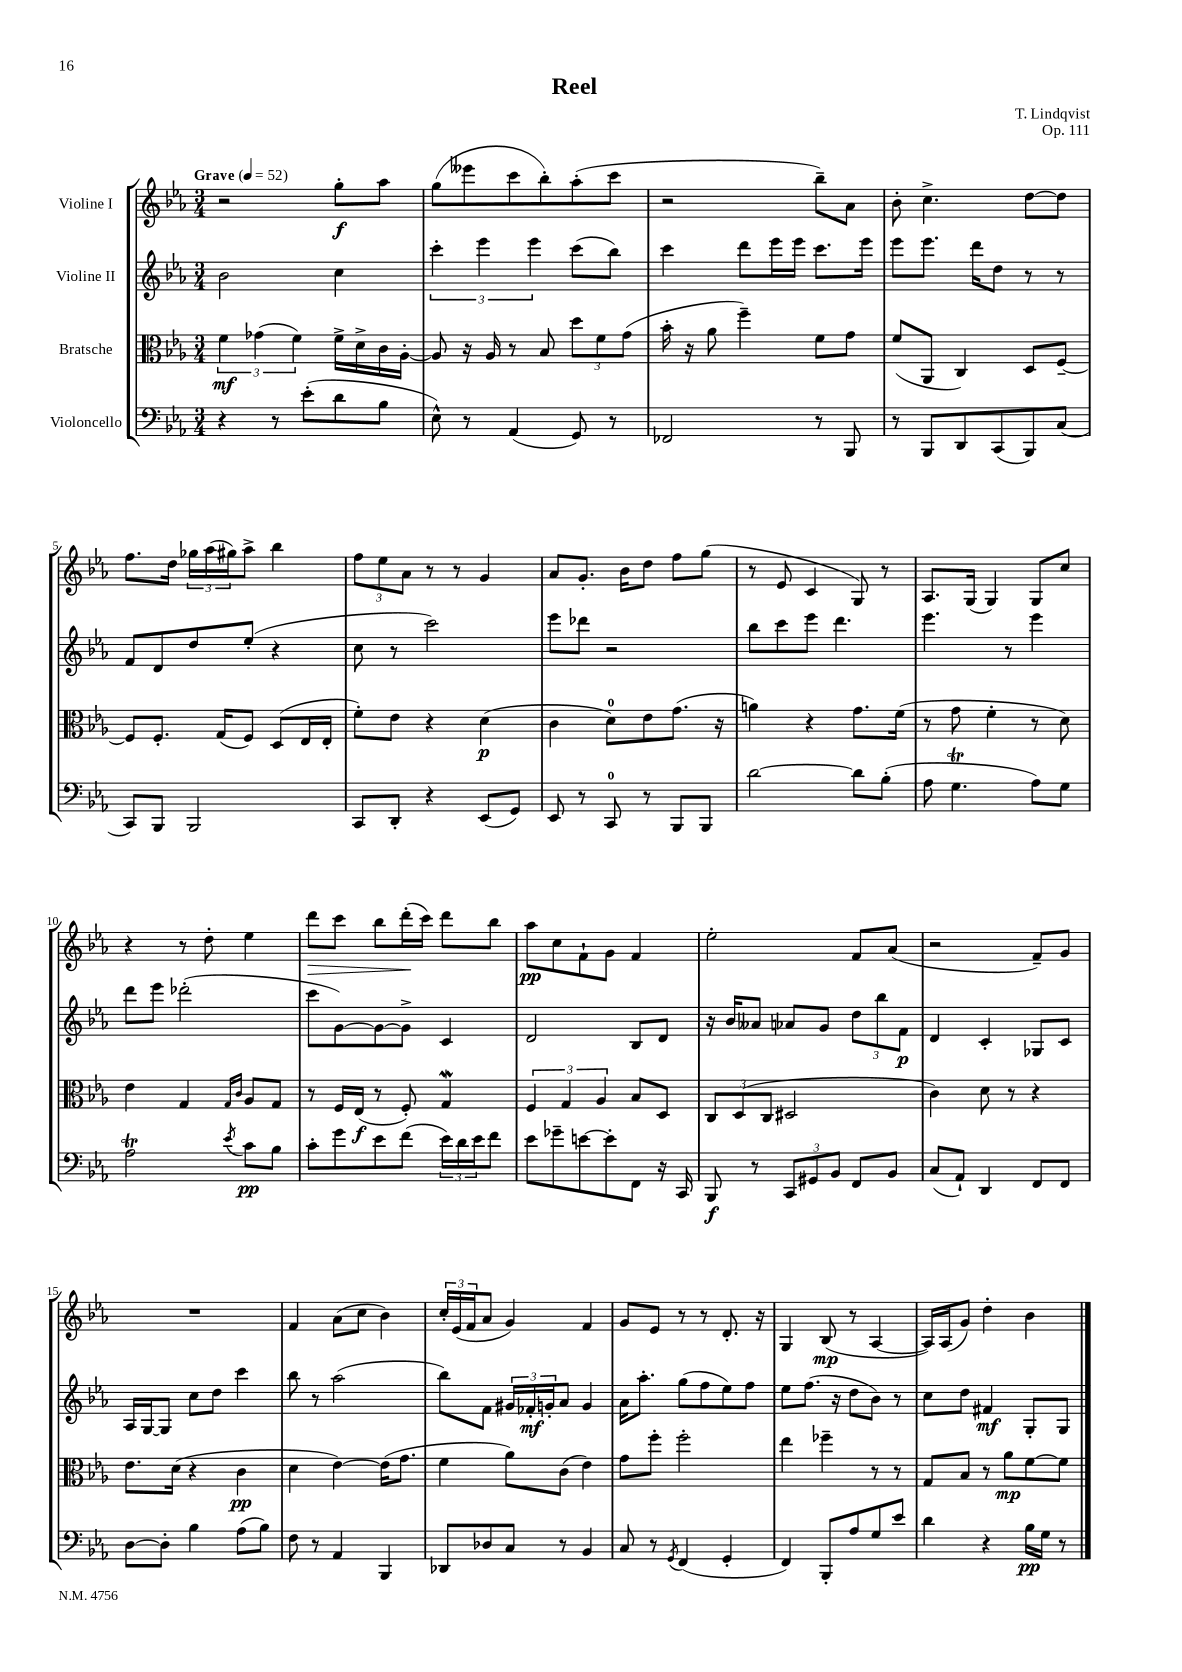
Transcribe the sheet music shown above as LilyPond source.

\header { title = "Reel" composer = "T. Lindqvist" opus = "Op. 111" }
<<
\new StaffGroup <<
\new Staff = "s0" \with { instrumentName = "Violine I" } {
    \clef treble \key ees \major \numericTimeSignature \time 3/4 \tempo "Grave" 4 = 52
    r2 g''8-.\f aes''8 |
    g''8( eeses'''8 c'''8 bes''8-.) aes''8-.( c'''8 |
    r2 bes''8--) aes'8 |
    bes'8-. c''4.-> d''8~ d''8 |
    f''8. d''16 \tuplet 3/2 { ges''16 aes''16( gis''16) } aes''8-> bes''4 |
    \tuplet 3/2 { f''8 ees''8 aes'8 } r8 r8 g'4 |
    aes'8 g'8.-. bes'16 d''8 f''8 g''8( |
    r8 ees'8 c'4 g8) r8 |
    aes8. g16( g4) g8 c''8 |
    r4 r8 d''8-. ees''4 |
    d'''8\> c'''8 bes''8 d'''16-.\!( c'''16) d'''8 bes''8 |
    aes''8\pp c''8 f'8-! g'8 f'4 |
    ees''2-. f'8 aes'8( |
    r2 f'8--) g'8 |
    R2. |
    f'4 aes'8( c''8 bes'4) |
    \tuplet 3/2 { c''16-. ees'16( f'16 } aes'8 g'4) f'4 |
    g'8 ees'8 r8 r8 d'8.-. r16 |
    g4 bes8\mp( r8 aes4~ |
    aes16) aes16( g'8) d''4-. bes'4 \bar "|." |
}
\new Staff = "s1" \with { instrumentName = "Violine II" } {
    \clef treble \key ees \major \numericTimeSignature \time 3/4
    bes'2 c''4 |
    \tuplet 3/2 { c'''4-. ees'''4 ees'''4 } c'''8( bes''8) |
    c'''4 d'''8 ees'''16 ees'''16 c'''8. ees'''16 |
    ees'''8 ees'''8. d'''16 d''8 r8 r8 |
    f'8 d'8 d''8 ees''8-.( r4 |
    c''8 r8 c'''2) |
    ees'''8 des'''8 r2 |
    bes''8 c'''8 ees'''8 d'''4. |
    ees'''4. r8 ees'''4 |
    d'''8 ees'''8 des'''2-.( |
    c'''8 g'8~) g'8~ g'8-> c'4 |
    d'2 bes8 d'8 |
    r16 bes'16 aeses'8 aes'8 g'8 \tuplet 3/2 { d''8 bes''8 f'8\p } |
    d'4 c'4-. ges8 c'8 |
    aes16 g16~ g8 c''8 d''8 c'''4 |
    bes''8 r8 aes''2( |
    bes''8) f'8 \tuplet 3/2 { gis'16 fes'16-.\mf g'16-. } aes'8 g'4 |
    aes'16 aes''8.-. g''8( f''8 ees''8) f''8 |
    ees''8 f''8.( r16 d''8 bes'8) r8 |
    c''8 d''8 fis'4\mf g8-. g8 \bar "|." |
}
\new Staff = "s2" \with { instrumentName = "Bratsche" } {
    \clef alto \key ees \major \numericTimeSignature \time 3/4
    \tuplet 3/2 { f'4\mf ges'4( f'4) } f'16-> d'16-> c'16 aes16~-. |
    aes8 r16 aes16 r8 bes8 \tuplet 3/2 { d''8 f'8 g'8( } |
    bes'16-. r16 aes'8 f''4--) f'8 g'8 |
    f'8( aes,8 c4) d8 f8~-- |
    f8 f8.-. g16( f8) d8( ees16 ees16-. |
    f'8-.) ees'8 r4 d'4\p( |
    c'4 d'8-0) ees'8 g'8.( r16 |
    a'4) r4 g'8. f'16( |
    r8 g'8 f'4-. r8 d'8) |
    ees'4 g4 \grace { g16 c'16 } aes8 g8 |
    r8 f16 ees16\f( r8 f8-.) g4\mordent |
    \tuplet 3/2 { f4 g4 aes4 } bes8 d8 |
    \tuplet 3/2 { c8 d8( c8 } dis2 |
    c'4) d'8 r8 r4 |
    ees'8. d'16( r4 c'4\pp |
    d'4 ees'4~) ees'16( g'8. |
    f'4 aes'8) c'8( ees'4) |
    g'8 f''8-. f''2-. |
    ees''4 fes''4-- r8 r8 |
    g8 bes8 r8 aes'8\mp f'8~ f'8 \bar "|." |
}
\new Staff = "s3" \with { instrumentName = "Violoncello" } {
    \clef bass \key ees \major \numericTimeSignature \time 3/4
    r4 r8 ees'8-.( d'8 bes8 |
    ees8-^) r8 aes,4( g,8) r8 |
    fes,2 r8 bes,,8 |
    r8 bes,,8 d,8 c,8( bes,,8) c8( |
    c,8) bes,,8 bes,,2 |
    c,8 d,8-. r4 ees,8( g,8) |
    ees,8 r8 c,8-0 r8 bes,,8 bes,,8 |
    d'2~ d'8 bes8-.( |
    aes8 g4.\trill aes8) g8 |
    aes2\trill \acciaccatura { ees'8 } c'8\pp bes8 |
    c'8-. g'8 ees'8 f'8( \tuplet 3/2 { ees'16) d'16 ees'16 } f'8 |
    ees'8 ges'8-- e'8~ e'8-. f,8 r16 c,16 |
    bes,,8\f r8 \tuplet 3/2 { c,8 gis,8 bes,8 } f,8 bes,8 |
    c8( aes,8-!) d,4 f,8 f,8 |
    d8~ d8-. bes4 aes8( bes8) |
    f8 r8 aes,4 bes,,4 |
    des,8 des8 c8 r8 bes,4 |
    c8 r8 \acciaccatura { g,8 } f,4( g,4-. |
    f,4) bes,,8-. aes8 g8 ees'8 |
    d'4 r4 bes16\pp g16 r8 \bar "|." |
}
>>
>>
